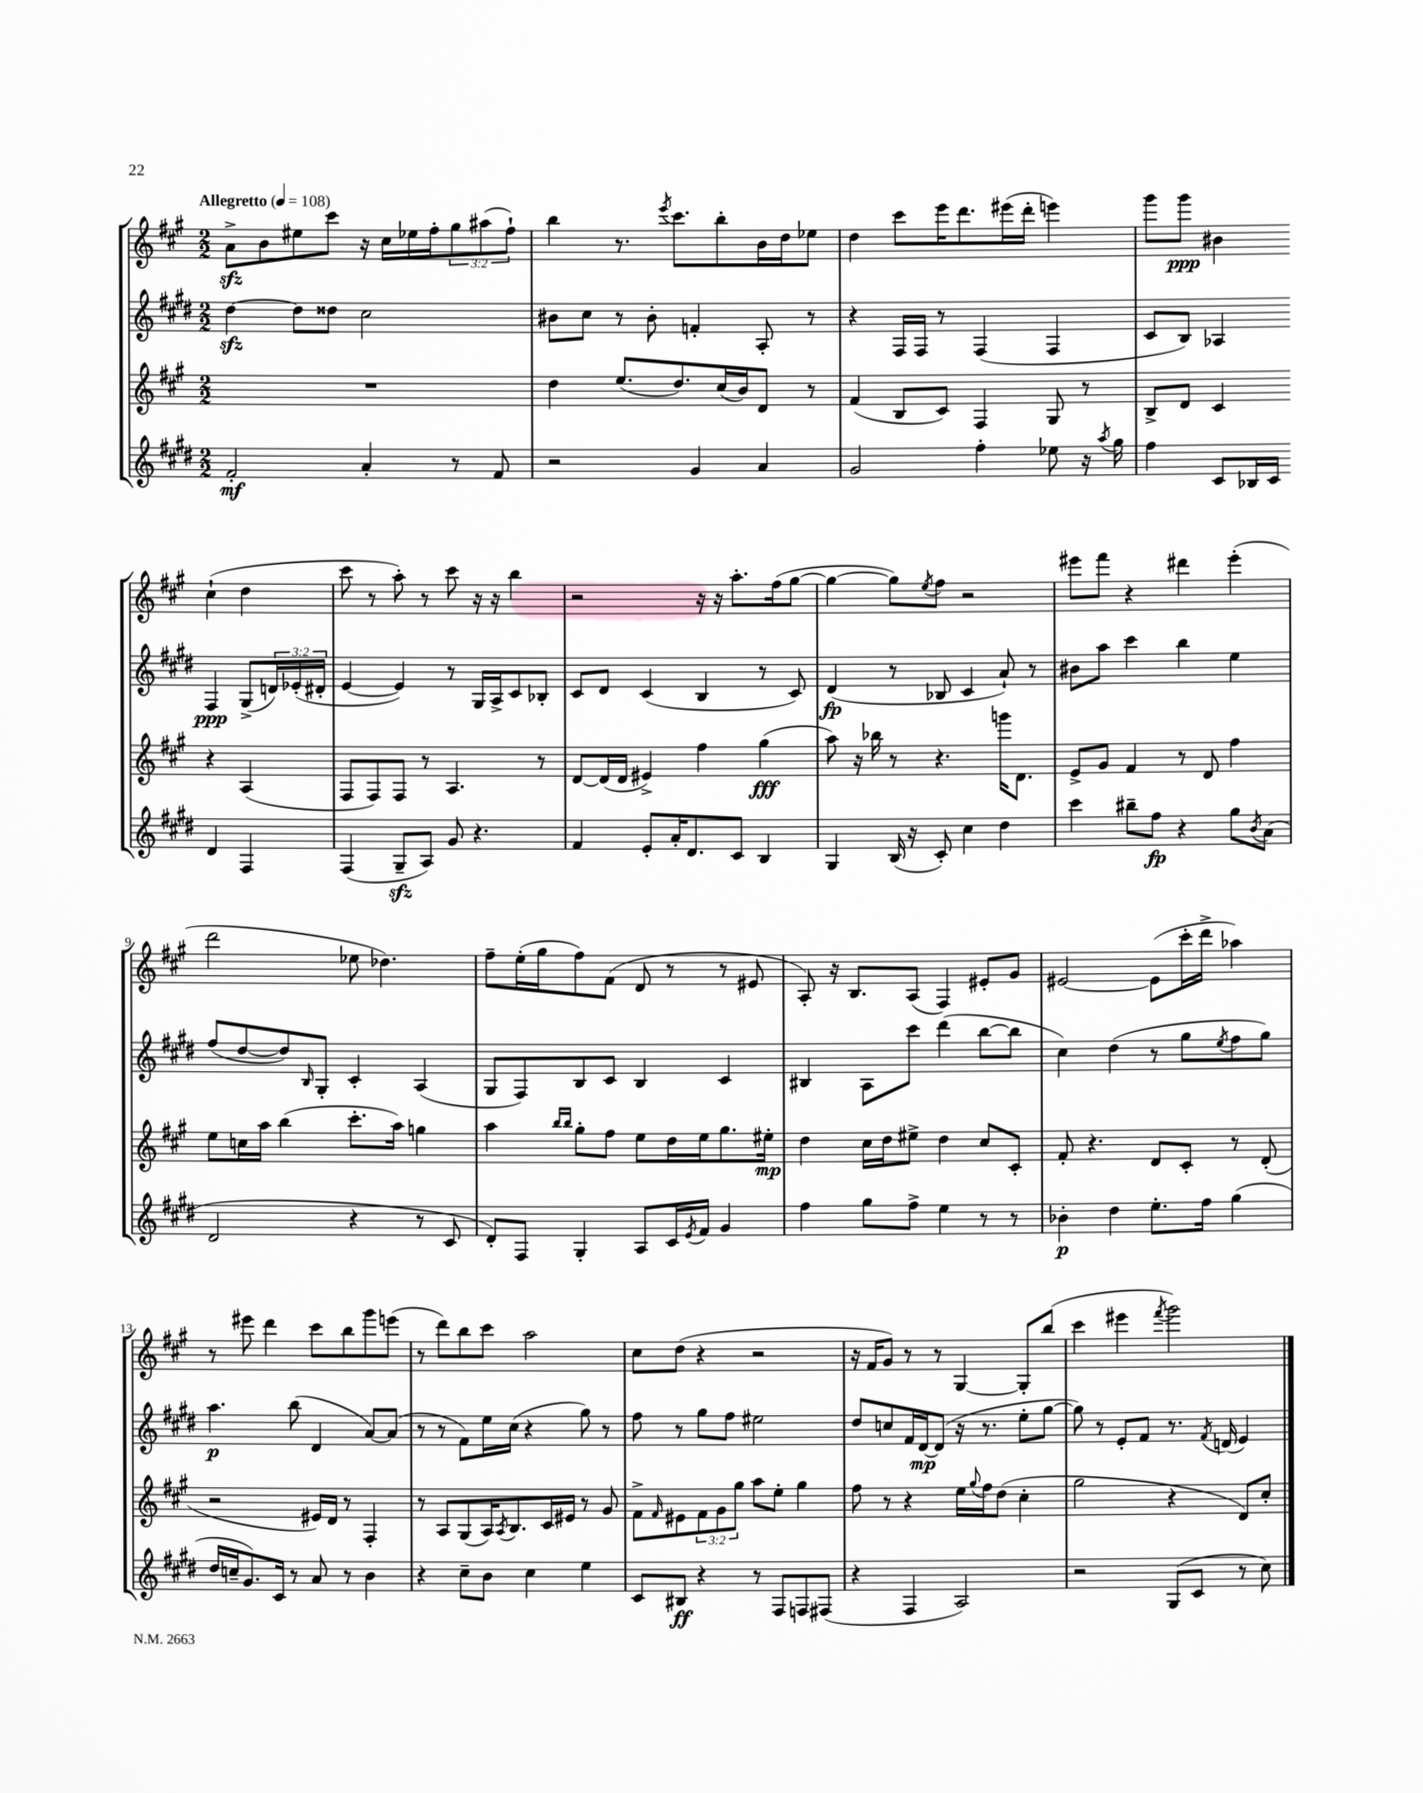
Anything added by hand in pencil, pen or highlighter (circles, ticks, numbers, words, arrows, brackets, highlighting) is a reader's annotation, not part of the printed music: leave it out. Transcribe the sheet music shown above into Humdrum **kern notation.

**kern	**kern	**kern	**kern
*staff4	*staff3	*staff2	*staff1
*clefG2	*clefG2	*clefG2	*clefG2
*k[f#c#g#d#]	*k[f#c#g#]	*k[f#c#g#d#]	*k[f#c#g#]
*M2/2	*M2/2	*M2/2	*M2/2
*MM108	*MM108	*MM108	*MM108
2f#'	1r	[4dd#	8a^
.	.	.	8b
.	.	8dd#]	8ee#
.	.	8dd##	8ccc#
4a'	.	2cc#	16r
.	.	.	16cc#
.	.	.	16ee-
.	.	.	16ff#'
8r	.	.	12gg#
.	.	.	(12aa#
8f#	.	.	.
.	.	.	12ff#`)
=	=	=	=
2r	4dd	8b#	4bb
.	.	8cc#	.
.	(8.ee	8r	8.r
.	.	8b#'	.
.	.	.	8qeee
.	8.dd)	.	8.ccc#
4g#	.	4f'	.
.	(16cc#	.	8bb'
.	16b)	.	.
4a	8d	8A'	16b
.	.	.	16dd
.	8r	8r	8ee-
=	=	=	=
2g#	(4f#	4r	4dd
.	8B	16F#	8ccc#
.	.	16F#	.
.	8c#)	8r	16eee
.	.	.	8.ddd
4ff#'	4F#	(4F#	.
.	.	.	(16eee#
.	.	.	16ddd'
8ee-	8G#	4F#	4eee)
16r	8r	.	.
8qaa	.	.	.
16gg#	.	.	.
=	=	=	=
4ff#	8B^	8c#	8ggg#
.	8d	8B)	8ggg#
8c#	4c#	4A-	4b#
16B-	.	.	.
16c#	.	.	.
4d#	4r	4F#	(4cc#`
4F#	(4A	(8G#^	4dd
.	.	24d)	.
.	.	(24e-'	.
.	.	24d#'	.
=	=	=	=
(4F#	8F#	[4e	8ccc#
.	8F#)	.	8r
8G#~	8F#	4e])	8aa')
8A)	8r	.	8r
8g#	4.A	8r	8ccc#
4.r	.	16G#	16r
.	.	16A^	16r
.	.	8c#	4bb
.	8r	8B-'	.
=	=	=	=
4f#	[8d	8c#	2r
.	(16d]	8d#	.
.	16d	.	.
8e'	4e#^)	(4c#	.
16a'	.	.	.
8.d#	.	.	.
.	4ff#	4B	16r
.	.	.	16r
8c#	.	.	8.aa'
4B	(4gg#	8r	.
.	.	.	(16ff#
.	.	8c#)	[8gg#
=	=	=	=
4G#	8aa)	(4d#	4gg#_
.	16r	.	.
.	16bb-	.	.
(16B	8r	8r	8gg#])
16r	.	.	.
.	.	.	8qee
8c#')	4.r	8B-	8ff#
4cc#	.	4c#	2r
4dd#	16ggg	8a`)	.
.	8.d	.	.
.	.	8r	.
=	=	=	=
4ccc#	8e^	8b#	8eee#
.	8g#	8aa	8fff#
8bb#~	4f#	4ccc#	4r
8ff#	.	.	.
4r	8r	4bb	4ddd#
.	8d	.	.
8gg#	4ff#	4ee	(4eee#'
8qb	.	.	.
(8a	.	.	.
=	=	=	=
2d#	8ee	(8ff#	2ddd
.	16cc	[8dd#	.
.	16aa	.	.
.	(4bb	8dd#])	.
.	.	16qqB	.
.	.	8G#'	.
4r	8.ccc#'	4c#'	8ee-
.	.	.	4.dd-)
.	16aa)	.	.
8r	4gg	(4A	.
8c#	.	.	.
=	=	=	=
8d#')	4aa	8G#	8ff#~
8F#	.	8F#)	(16ee'
.	.	.	16gg#
.	16qqbb	.	.
.	16qqbb	.	.
4G#'	8gg#'	8B	8ff#)
.	8ff#	8c#	(8f#
8A	8ee	4B	8d
16c#	16dd	.	8r
8qe	.	.	.
16f#	16ee	.	.
4g#	8.gg#	4c#	8r
.	.	.	8e#
.	16ee#'	.	.
=	=	=	=
4ff#	4dd	4B#	8A')
.	.	.	16r
.	.	.	8.B
8gg#	16cc#	8A	.
.	16dd	.	.
8ff#^	8ee#^	8ccc#	(8A
4ee	4dd	(4ddd#	4F#)
8r	8cc#	[8bb	8e#'
8r	8c#'	8bb]	8g#
=	=	=	=
4b-'	8f#'	4cc#)	[2e#
.	4.r	.	.
4dd#	.	(4dd#	.
8.ee'	8d	8r	(8e#]
.	8c#'	8gg#	16ccc#'
16ff#	.	.	16ddd^
.	.	8qee	.
(4gg#	8r	8ff#	4aa-)
.	(8d'	8gg#)	.
=	=	=	=
16dd#	2r	4.aa	8r
16cc~	.	.	.
8.g#)	.	.	8eee#
.	.	.	4ddd
16c#	.	.	.
8r	.	(8bb	.
8a	16e#)	4d#	8ccc#
.	16d	.	.
8r	8r	.	8bb
4b	4F#'	[8a)	8ggg#
.	.	(8a]	(8eee
=	=	=	=
4r	8r	8r	8r
.	8A	8r	8ddd)
8cc#~	(8G#	8f#)	8bb
8b	16A)	16ee	8ccc#
.	8qA	.	.
.	8.B	(16cc#	.
4cc#	.	4r	2aa
.	16c#	.	.
.	16e#	.	.
4ee	8r	8gg#)	.
.	8g#	8r	.
=	=	=	=
8c#	8f#^	8ff#	8cc#
.	16qqf#	.	.
8B#	8e#	8r	(8dd
4r	12f#	8gg#	4r
.	12g#	.	.
.	.	8ff#	.
.	12gg#	.	.
8r	8aa	2ee#	2r
8F#	8ee'	.	.
8F	4gg#	.	.
(8F#	.	.	.
=	=	=	=
4r	8ff#	8dd#	16r
.	.	.	16f#
.	8r	8cc	8g#)
4F#	4r	16f#	8r
.	.	[16d#	.
.	.	(8d#]	8r
2A)	16ee	16r	[4G#
.	8qqgg#	.	.
.	16ff#	8.r	.
.	(8dd	.	.
.	4cc#'	8ee'	8G#']
.	.	[8gg#	(8bb
=	=	=	=
2r	2gg#	8gg#])	4ccc#
.	.	8r	.
.	.	8e'	4eee#
.	.	8f#	.
.	.	.	8qfff#
(8G#	4r	8.r	2ggg#)
8c#	.	.	.
.	.	8qf#	.
.	.	(16d	.
8r	8d)	4e)	.
8cc#)	8cc#'	.	.
==	==	==	==
*-	*-	*-	*-
